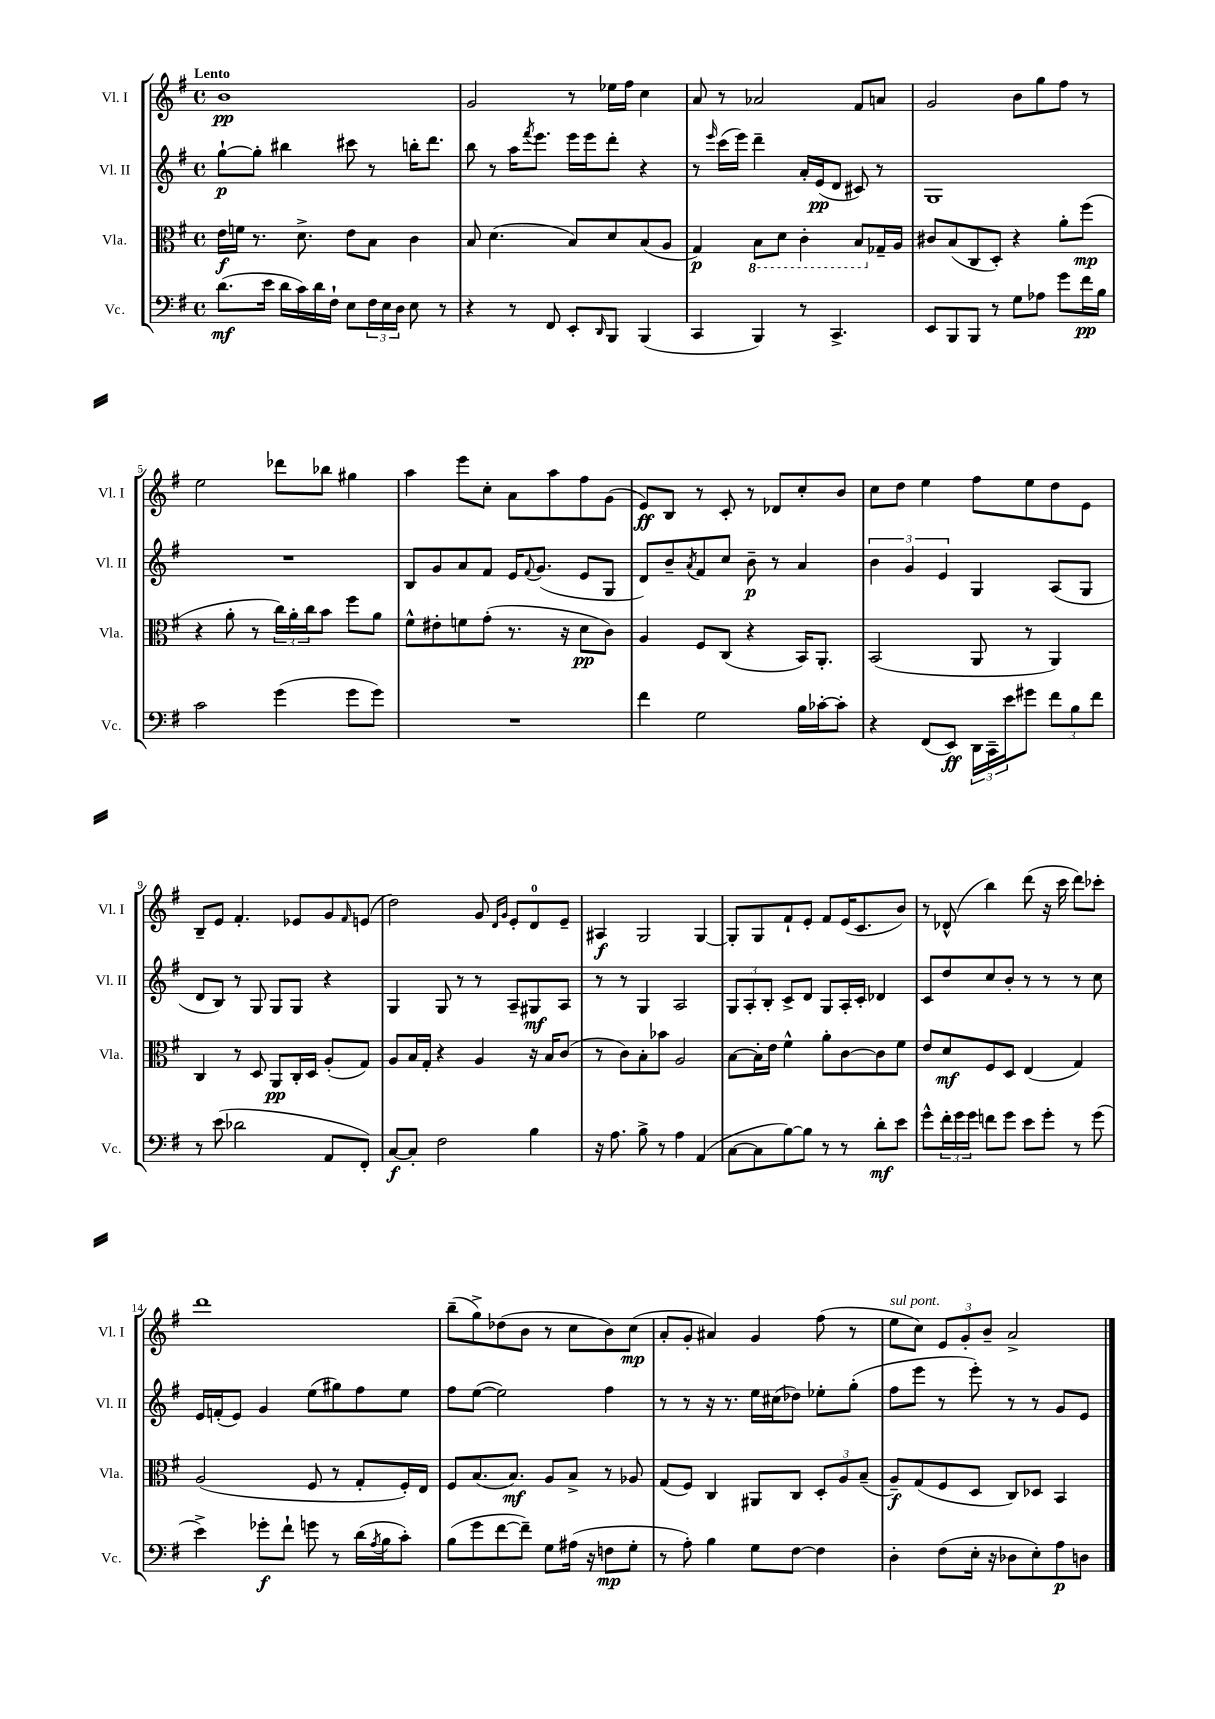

**kern	**dynam	**kern	**dynam	**kern	**dynam	**kern	**dynam
*part4	*part4	*part3	*part3	*part2	*part2	*part1	*part1
*staff4	*staff4	*staff3	*staff3	*staff2	*staff2	*staff1	*staff1
*I"Vc.	*	*I"Vla.	*	*I"Vl. II	*	*I"Vl. I	*
*I'Vc.	*	*I'Vla.	*	*I'Vl. II	*	*I'Vl. I	*
*clefF4	*	*clefC3	*	*clefG2	*	*clefG2	*
*k[f#]	*	*k[f#]	*	*k[f#]	*	*k[f#]	*
*M4/4	*	*M4/4	*	*M4/4	*	*M4/4	*
*met(c)	*	*met(c)	*	*met(c)	*	*met(c)	*
=1	=1	=1	=1	=1	=1	=1	=1
!	!	!	!	!	!	!LO:TX:a:B:t=Lento	!
(8.d\L	mf	16e\LL	f	[8gg`\L	p	1b	pp
.	.	16fn\JJ	.	.	.	.	.
.	.	8.r	.	8gg'\J]	.	.	.
16e\Jk	.	.	.	.	.	.	.
16d\LL	.	.	.	4bb#X\	.	.	.
16c\)	.	8.d^\	.	.	.	.	.
16d\	.	.	.	.	.	.	.
16F#`\JJ	.	.	.	.	.	.	.
8E\L	.	8e\L	.	8ccc#X\	.	.	.
24F#\L	.	8B\J	.	8r	.	.	.
24E\	.	.	.	.	.	.	.
24D\JJ	.	.	.	.	.	.	.
8E\	.	4c\	.	16bbn'\KL	.	.	.
.	.	.	.	8.ddd\J	.	.	.
8r	.	.	.	.	.	.	.
=2	=2	=2	=2	=2	=2	=2	=2
4r	.	8B/	.	8bb\	.	2g/	.
.	.	(4.d\	.	8r	.	.	.
8r	.	.	.	16aa\KL	.	.	.
.	.	.	.	8qfff#/	.	.	.
.	.	.	.	8.eee\J	.	.	.
8FF#/	.	.	.	.	.	.	.
8EE'/L	.	8B/L)	.	16eee\LL	.	8r	.
.	.	.	.	16eee\J	.	.	.
16qqDD/	.	.	.	.	.	.	.
8BBB/J	.	8d/	.	8ddd'\J	.	16ee-X\LL	.
.	.	.	.	.	.	16ff#\JJ	.
(4BBB/	.	(8B/	.	4r	.	4cc\	.
.	.	8A/J	.	.	.	.	.
=3	=3	=3	=3	=3	=3	=3	=3
4CC/	.	4G/)	p	8r	.	8a/	.
.	.	.	.	16qqeee/	.	.	.
.	.	.	.	(16ccc\LL	.	8r	.
.	.	.	.	16eee\JJ)	.	.	.
*	*	*8ba	*	*	*	*	*
4BBB/)	.	8BB\L	.	4ddd~\	.	2a-X/	.
.	.	8D\J	.	.	.	.	.
8r	.	4C'\	.	16a'/LL	.	.	.
.	.	.	.	(16e/J	pp	.	.
4.CC^/	.	.	.	8d/J	.	.	.
.	.	8BB/L	.	8c#X/)	.	8f#/L	.
*	*	*X8ba	*	*	*	*	*
.	.	16G-X~/L	.	8r	.	8an/J	.
.	.	16A/JJ	.	.	.	.	.
=4	=4	=4	=4	=4	=4	=4	=4
8EE/L	.	8c#X/L	.	1G	.	2g/	.
8BBB/	.	(8B/	.	.	.	.	.
8BBB/J	.	8C/	.	.	.	.	.
8r	.	8D'/J)	.	.	.	.	.
8G\L	.	4r	.	.	.	8b\L	.
8A-X\J	.	.	.	.	.	8gg\	.
8g\L	.	8a'\L	.	.	.	8ff#\J	.
16f#\L	pp	(8ff#\J	mp	.	.	8r	.
16B\JJ	.	.	.	.	.	.	.
!!LO:LB:g=z
=5	=5	=5	=5	=5	=5	=5	=5
2c\	.	4r	.	1r	.	2ee\	.
.	.	8a'\	.	.	.	.	.
.	.	8r	.	.	.	.	.
(4g\	.	24cc\LL)	.	.	.	8ddd-X\L	.
.	.	24a'\	.	.	.	.	.
.	.	24cc\J	.	.	.	.	.
.	.	8b\J	.	.	.	8bb-X\J	.
8g\L	.	8ff#\L	.	.	.	4gg#X\	.
8g\J)	.	8a\J	.	.	.	.	.
=6	=6	=6	=6	=6	=6	=6	=6
1r	.	8f#^^\L	.	8B/L	.	4aa\	.
.	.	8e#X'\	.	8g/	.	.	.
.	.	8fn\	.	8a/	.	8eee\L	.
.	.	(8g'\J	.	8f#/J	.	8cc'\J	.
.	.	8.r	.	16e/KL	.	8a\L	.
.	.	.	.	8qqf#/	.	.	.
.	.	.	.	(8.g/J	.	.	.
.	.	.	.	.	.	8aa\	.
.	.	16r	.	.	.	.	.
.	.	8d\L	pp	8e/L	.	8ff#\	.
.	.	8c\J)	.	8G/J	.	(8g\J	.
=7	=7	=7	=7	=7	=7	=7	=7
4f#\	.	4A/	.	8d/L)	.	8e/L)	ff
.	.	.	.	8b~/	.	8B/J	.
.	.	.	.	8qa/	.	.	.
2G\	.	8F#/L	.	8f#/	.	8r	.
.	.	(8C/J	.	8cc/J	.	8c'/	.
.	.	4r	.	8b~\	p	8r	.
.	.	.	.	8r	.	8d-X/L	.
16B\LL	.	16BB/KL)	.	4a/	.	8cc'/	.
[16c-X'\J	.	8.AA'/J	.	.	.	.	.
8c-'\J]	.	.	.	.	.	8b/J	.
=8	=8	=8	=8	=8	=8	=8	=8
4r	.	(2BB/	.	6b\	.	8cc\L	.
.	.	.	.	.	.	8dd\J	.
.	.	.	.	6g/	.	.	.
(8FF#/L	.	.	.	.	.	4ee\	.
.	.	.	.	6e/	.	.	.
8EE/J)	ff	.	.	.	.	.	.
24DD\LL	.	8AA/	.	4G/	.	8ff#\L	.
24CC~\	.	.	.	.	.	.	.
24e\J	.	.	.	.	.	.	.
8g#X\J	.	8r	.	.	.	8ee\	.
12f#\L	.	4AA/)	.	(8A/L	.	8dd\	.
12B\	.	.	.	.	.	.	.
.	.	.	.	8G/J	.	8e\J	.
12f#\J	.	.	.	.	.	.	.
!!LO:LB:g=z
=9	=9	=9	=9	=9	=9	=9	=9
8r	.	4C/	.	8d/L	.	8B~/L	.
(8e\	.	.	.	8B/J)	.	8e/J	.
2d-X\	.	8r	.	8r	.	4.f#'/	.
.	.	8D/	.	8G/	.	.	.
.	.	8AA/L	pp	8G/L	.	.	.
.	.	16C'/L	.	8G/J	.	8e-X/L	.
.	.	16D/JJ	.	.	.	.	.
8AA/L	.	(8A'/L	.	4r	.	8g/	.
.	.	.	.	.	.	16qqf#/	.
8FF#'/J)	.	8G/J)	.	.	.	(8en/J	.
=10	=10	=10	=10	=10	=10	=10	=10
[8C/L	f	8A/L	.	4G/	.	2dd\)	.
8C'/J]	.	16B/L	.	.	.	.	.
.	.	16G'/JJ	.	.	.	.	.
2F#\	.	4r	.	8G/	.	.	.
.	.	.	.	8r	.	.	.
.	.	4A/	.	8r	.	8g/	.
.	.	.	.	.	.	16qqd/LL	.
.	.	.	.	.	.	16qqg/JJ	.
.	.	.	.	8A~/L	.	8e'/L	.
4B\	.	16r	.	8G#X/	mf	8d/	.
.	.	16B/KL	.	.	.	.	.
.	.	(8c/J	.	8A/J	.	8e~/J	.
=11	=11	=11	=11	=11	=11	=11	=11
16r	.	8r	.	8r	.	4A#X/	f
8.A\	.	.	.	.	.	.	.
.	.	8c\L)	.	8r	.	.	.
8B^\	.	8B'\	.	4G/	.	2G/	.
8r	.	8b-X\J	.	.	.	.	.
4A\	.	2A/	.	2A/	.	.	.
(4AA/	.	.	.	.	.	[4G/	.
=12	=12	=12	=12	=12	=12	=12	=12
[8C\L	.	[8B\L	.	12G/L	.	8G'/L]	.
.	.	.	.	12A'/	.	.	.
8C\]	.	16B'\L]	.	.	.	8G/	.
.	.	.	.	12B'/J	.	.	.
.	.	16e\JJ	.	.	.	.	.
[8B\)	.	4f#^^\	.	8c^/L	.	8f#`/	.
8B\J]	.	.	.	8d/J	.	8e'/J	.
8r	.	8a'\L	.	8G/L	.	8f#/L	.
8r	.	[8c\	.	16A'/L	.	(16e/K	.
.	.	.	.	16c'/JJ	.	8.c/	.
8d'\L	mf	8c\]	.	4d-X/	.	.	.
8e\J	.	8f#\J	.	.	.	8b/J)	.
=13	=13	=13	=13	=13	=13	=13	=13
8g^^\L	.	8e/L	.	8c/L	.	8r	.
24f#'\L	.	8d/	mf	8dd/	.	(8d-X^^/	.
24g\	.	.	.	.	.	.	.
24g\JJ	.	.	.	.	.	.	.
8fn\L	.	8F#/	.	8cc/	.	4bb\)	.
8g\J	.	8D/J	.	8b'/J	.	.	.
8e\L	.	(4E/	.	8r	.	(8ddd\	.
8g'\J	.	.	.	8r	.	16r	.
.	.	.	.	.	.	16ccc\	.
8r	.	4G/)	.	8r	.	8ddd\L)	.
(8g\	.	.	.	8cc\	.	8ccc-X'\J	.
!!LO:LB:g=z
=14	=14	=14	=14	=14	=14	=14	=14
4e^\)	.	(2A/	.	16e/LL	.	1ddd	.
.	.	.	.	(16fn'/J	.	.	.
.	.	.	.	8e/J)	.	.	.
8g-X'\L	f	.	.	4g/	.	.	.
8f#`\J	.	.	.	.	.	.	.
8gn\	.	8F#/	.	(8ee\L	.	.	.
8r	.	8r	.	8gg#X\)	.	.	.
(16d\LL	.	8G'/L	.	8ff#\	.	.	.
8qA/	.	.	.	.	.	.	.
16B\J	.	.	.	.	.	.	.
8c'\J)	.	16F#'/L)	.	8ee\J	.	.	.
.	.	16E/JJ	.	.	.	.	.
=15	=15	=15	=15	=15	=15	=15	=15
(8B\L	.	8F#/L	.	8ff#\L	.	(8bb~\L	.
8g\	.	(8.B/	.	([8ee\J	.	8gg^\)	.
[8f#\	.	.	.	2ee\])	.	(8dd-X\	.
.	.	8.B/J)	mf	.	.	.	.
8f#~\J])	.	.	.	.	.	8b\J	.
8G\L	.	8A/L	.	.	.	8r	.
(16A#X\Jk	.	8B^/J	.	.	.	8cc\L	.
16r	.	.	.	.	.	.	.
8Fn\L	mp	8r	.	4ff#\	.	8b\)	.
8G'\J	.	8A-X/	.	.	.	(8cc\J	mp
=16	=16	=16	=16	=16	=16	=16	=16
8r	.	(8G/L	.	8r	.	8a'/L	.
8A'\)	.	8F#/J)	.	8r	.	8g'/J	.
4B\	.	4C/	.	16r	.	4a#X/)	.
.	.	.	.	8.r	.	.	.
8G\L	.	8AA#X/L	.	16ee\LL	.	4g/	.
.	.	.	.	(16cc#X\J	.	.	.
[8F#\J	.	8C/J	.	8dd-X\J)	.	.	.
4F#\]	.	12D'/L	.	8ee-X'\L	.	(8ff#\	.
.	.	12A/	.	.	.	.	.
.	.	.	.	(8gg'\J	.	8r	.
.	.	(12B~/J	.	.	.	.	.
=17	=17	=17	=17	=17	=17	=17	=17
!	!	!	!	!	!	!LO:TX:a:i:t=sul pont.	!
4D'\	.	8A~/L)	f	8ff#\L	.	8ee\L	.
.	.	(8G/	.	8eee\J	.	8cc\J)	.
(8F#\L	.	8F#/	.	8r	.	12e/L	.
.	.	.	.	.	.	12g'/	.
16E'\Jk	.	8D/J	.	8eee'\)	.	.	.
.	.	.	.	.	.	12b~/J	.
16r	.	.	.	.	.	.	.
8D-X\L	.	8C/L)	.	8r	.	2a^/	.
8E'\)	.	8D-X/J	.	8r	.	.	.
8A\	p	4BB/	.	8g/L	.	.	.
8Dn\J	.	.	.	8e/J	.	.	.
==	==	==	==	==	==	==	==
*-	*-	*-	*-	*-	*-	*-	*-
